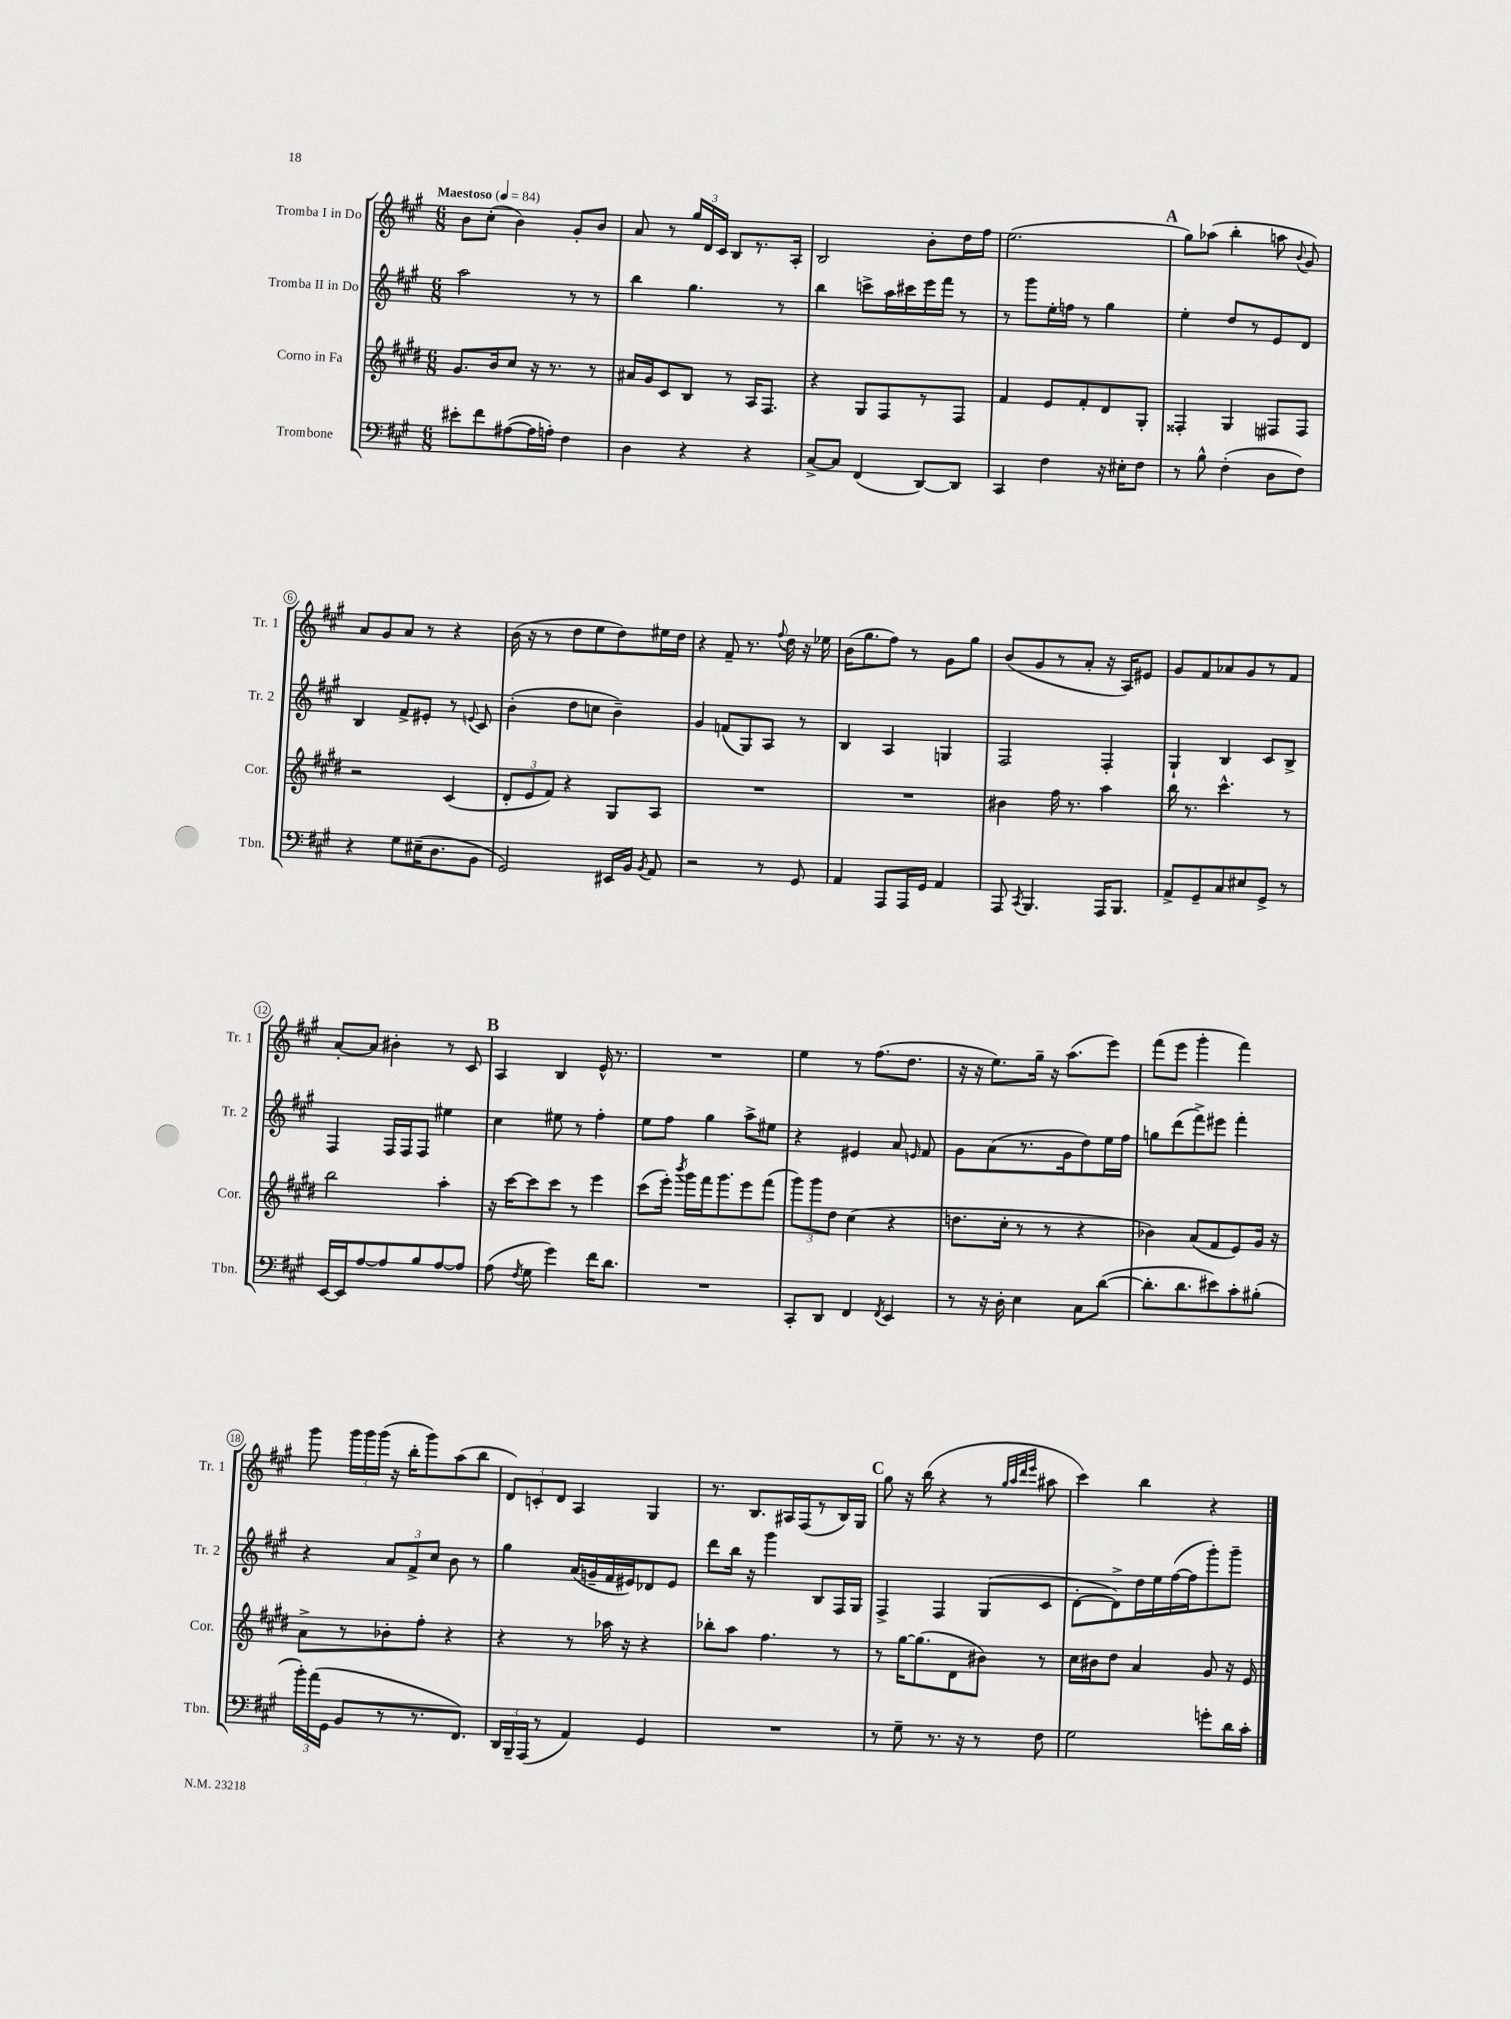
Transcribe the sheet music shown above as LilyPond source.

<<
\new StaffGroup <<
\new Staff = "s0" \with { instrumentName = "Tromba I in Do" shortInstrumentName = "Tr. 1" } {
    \clef treble \key a \major \numericTimeSignature \time 6/8 \tempo "Maestoso" 4 = 84
    \autoBeamOff b'8[ cis''8]-.( b'4) gis'8[-. b'8] |
    a'8 r8 \tuplet 3/2 { gis''16[ d'16 cis'16] } b8[ r8. a16]-. |
    b2 b'8[-. d''16 fis''16] |
    e''2.( |
    \mark \markup { \bold "A" } gis''8[) aes''8]( b''4-. a''8 \appoggiatura { b'8 } gis'8) |
    a'8[ gis'8 a'8] r8 r4 |
    b'16( r16 r8 d''8[ e''8 d''8) eis''16 d''16] |
    r4 fis'8-- r8. \appoggiatura { fis''8 } d''16 r16 ees''16 |
    b'16[( gis''8. fis''8]) r8 gis'8[ gis''8] |
    b'8[( gis'8 r8 a'8]-. r16 a16[) eis'8] |
    gis'8[ fis'8 aes'8 gis'8 r8 fis'8] |
    a'8[~-. a'8] bis'4-. r8 cis'8 |
    \mark \markup { \bold "B" } a4 b4 e'16-^ r8. |
    R2. |
    e''4 r8 fis''8.[( d''8.] |
    r16 r16 e''8.[) gis''16]-- r16 a''8.[( e'''8]) |
    fis'''8[( e'''8] gis'''4-. fis'''4) |
    gis'''8 \tuplet 3/2 { gis'''16[ gis'''16 gis'''16]( } r16 b''16[-. gis'''8) a''8( b''8] |
    \tuplet 3/2 { d'8[) c'8-. d'8] } a4 gis4 |
    r8. b8.[ ais16 fis16( r8 b16) gis16] |
    \mark \markup { \bold "C" } gis''8 r16 b''16( r4 r8 \grace { gis''32[ a''32 d'''32 e'''32] } ais''8 |
    cis'''4) b''4 r4 \bar "|." |
}
\new Staff = "s1" \with { instrumentName = "Tromba II in Do" shortInstrumentName = "Tr. 2" } {
    \clef treble \key a \major \numericTimeSignature \time 6/8
    \autoBeamOff a''2 r8 r8 |
    b''4 gis''4. r8 |
    b''4 c'''8[-> a''16 cis'''16 e'''16 fis'''16] r8 |
    r8 gis'''8[ e''16-. f''16] r8 gis''4 |
    \mark \markup { \bold "A" } e''4-. d''8[ r8 e'8 d'8] |
    b4 fis'8[-> eis'8]-. r8 \appoggiatura { e'8 } cis'8 |
    b'4-.( d''8[ c''8] b'4--) |
    gis'4 f'8[( gis8) a8] r8 |
    b4 a4 g4 |
    fis2 fis4-. |
    gis4-! b4 cis'8[ b8]-> |
    fis4 fis16[ fis16 fis8] eis''4 |
    \mark \markup { \bold "B" } cis''4 eis''8 r8 fis''4-. |
    e''8[ fis''8] gis''4 a''8[-> eis''8] |
    r4 eis'4 a'8 \grace { e'16 } fis'8 |
    gis'8[ a'8( r8. gis'16 d''8) e''16 fis''16] |
    g''8[ d'''8( fis'''8->) eis'''8] fis'''4-. |
    r4 \tuplet 3/2 { a'8[ fis'8-> cis''8] } b'8 r8 |
    gis''4 a'16[( g'16-- fis'16 eis'16) des'8 eis'8] |
    d'''8[ b''16] r16 gis'''4 b8[ fis16 gis16] |
    \mark \markup { \bold "C" } fis4-> fis4 gis8[( cis'8] |
    d'8[~-. d'8->) d''16 e''16 fis''16~( fis''16 gis'''8-.) gis'''8]-- \bar "|." |
}
\new Staff = "s2" \with { instrumentName = "Corno in Fa" shortInstrumentName = "Cor." } {
    \clef treble \key e \major \numericTimeSignature \time 6/8
    \autoBeamOff gis'8.[ b'16 cis''8] r16 r8. r8 |
    ais'16[ gis'16 cis'8 b8] r8 a16[ fis8.] |
    r4 gis8[ fis8 r8 fis8] |
    fis'4 e'8[ fis'8-. dis'8 gis8]-. |
    \mark \markup { \bold "A" } fisis4-. gis4 fis8[ fis8] |
    r2 cis'4( |
    \tuplet 3/2 { dis'8[-. e'8 fis'8]) } r4 gis8[ a8] |
    R2. |
    R2. |
    bis'4 fis''16 r8. a''4 |
    b''16 r8. cis'''4.-^ r8 |
    b''2 a''4-. |
    \mark \markup { \bold "B" } r16 cis'''16[~ cis'''8 cis'''8] r8 e'''4 |
    cis'''8[( e'''16]-.) \acciaccatura { b'''8 } gis'''16[ fis'''16 gis'''8. e'''8 fis'''8]( |
    \tuplet 3/2 { gis'''8[) gis'''8 dis''8] } cis''4( r4 |
    d''8.[ cis''16]-. r8 r8 r4 |
    bes'4) a'8[( fis'8 e'8) gis'16] r16 |
    a'8[-> r8 bes'8-. fis''8]-. r4 |
    r4 r8 aes''16 r16 r4 |
    bes''8[-. a''8] fis''4. r8 |
    \mark \markup { \bold "C" } r8 gis''16[~ gis''8.( dis'8 bis'8]) r8 |
    cis''16[ bis'16 dis''8] a'4 gis'8 r16 e'16 \bar "|." |
}
\new Staff = "s3" \with { instrumentName = "Trombone" shortInstrumentName = "Tbn." } {
    \clef bass \key a \major \numericTimeSignature \time 6/8
    \autoBeamOff eis'8[-. fis'8 ais8~( ais16 a16]-.) fis4 |
    d4 r4 r4 |
    cis8[~-> cis8] fis,4( d,8[~) d,8] |
    cis,4 fis4 r16 eis16[-. fis8] |
    \mark \markup { \bold "A" } r8 b8-^ fis4-.( d8[ fis8]) |
    r4 gis8[ eis16--( d8. b,8] |
    gis,2) eis,16[ b,16] \acciaccatura { b,8 } a,8 |
    r2 r8 gis,8 |
    a,4 a,,8[ a,,16 gis,16] a,4 |
    a,,8 \acciaccatura { cis,8 } b,,4. a,,16[ b,,8.] |
    a,8[-> gis,8-- cis8 eis8 gis,8]-> r8 |
    e,16[~ e,16 a8~ a8 b8 a8~ a8] |
    \mark \markup { \bold "B" } a8( \acciaccatura { fis8 } gis8 gis'4) fis'16[ d'8.] |
    R2. |
    cis,8[-. d,8] fis,4 \acciaccatura { fis,8 } e,4 |
    r8 r16 d16-. e4 cis8[ d'8]~( |
    d'8.[-. d'8. eis'8) cis'8-. bis8]-.( |
    \tuplet 3/2 { b'16[-.) a'16( gis,16] } b,8[ r8 r8. fis,8.]) |
    \tuplet 3/2 { d,16[ b,,16-- a,,16]( } r8 a,4) gis,4 |
    R2. |
    \mark \markup { \bold "C" } r8 gis8-- r8. r16 r8 fis8 |
    gis2 g'8[-. d'16 cis'16]-. \bar "|." |
}
>>
>>
\layout { \context { \Score \override BarNumber.stencil = #(make-stencil-circler 0.1 0.3 ly:text-interface::print) } }
